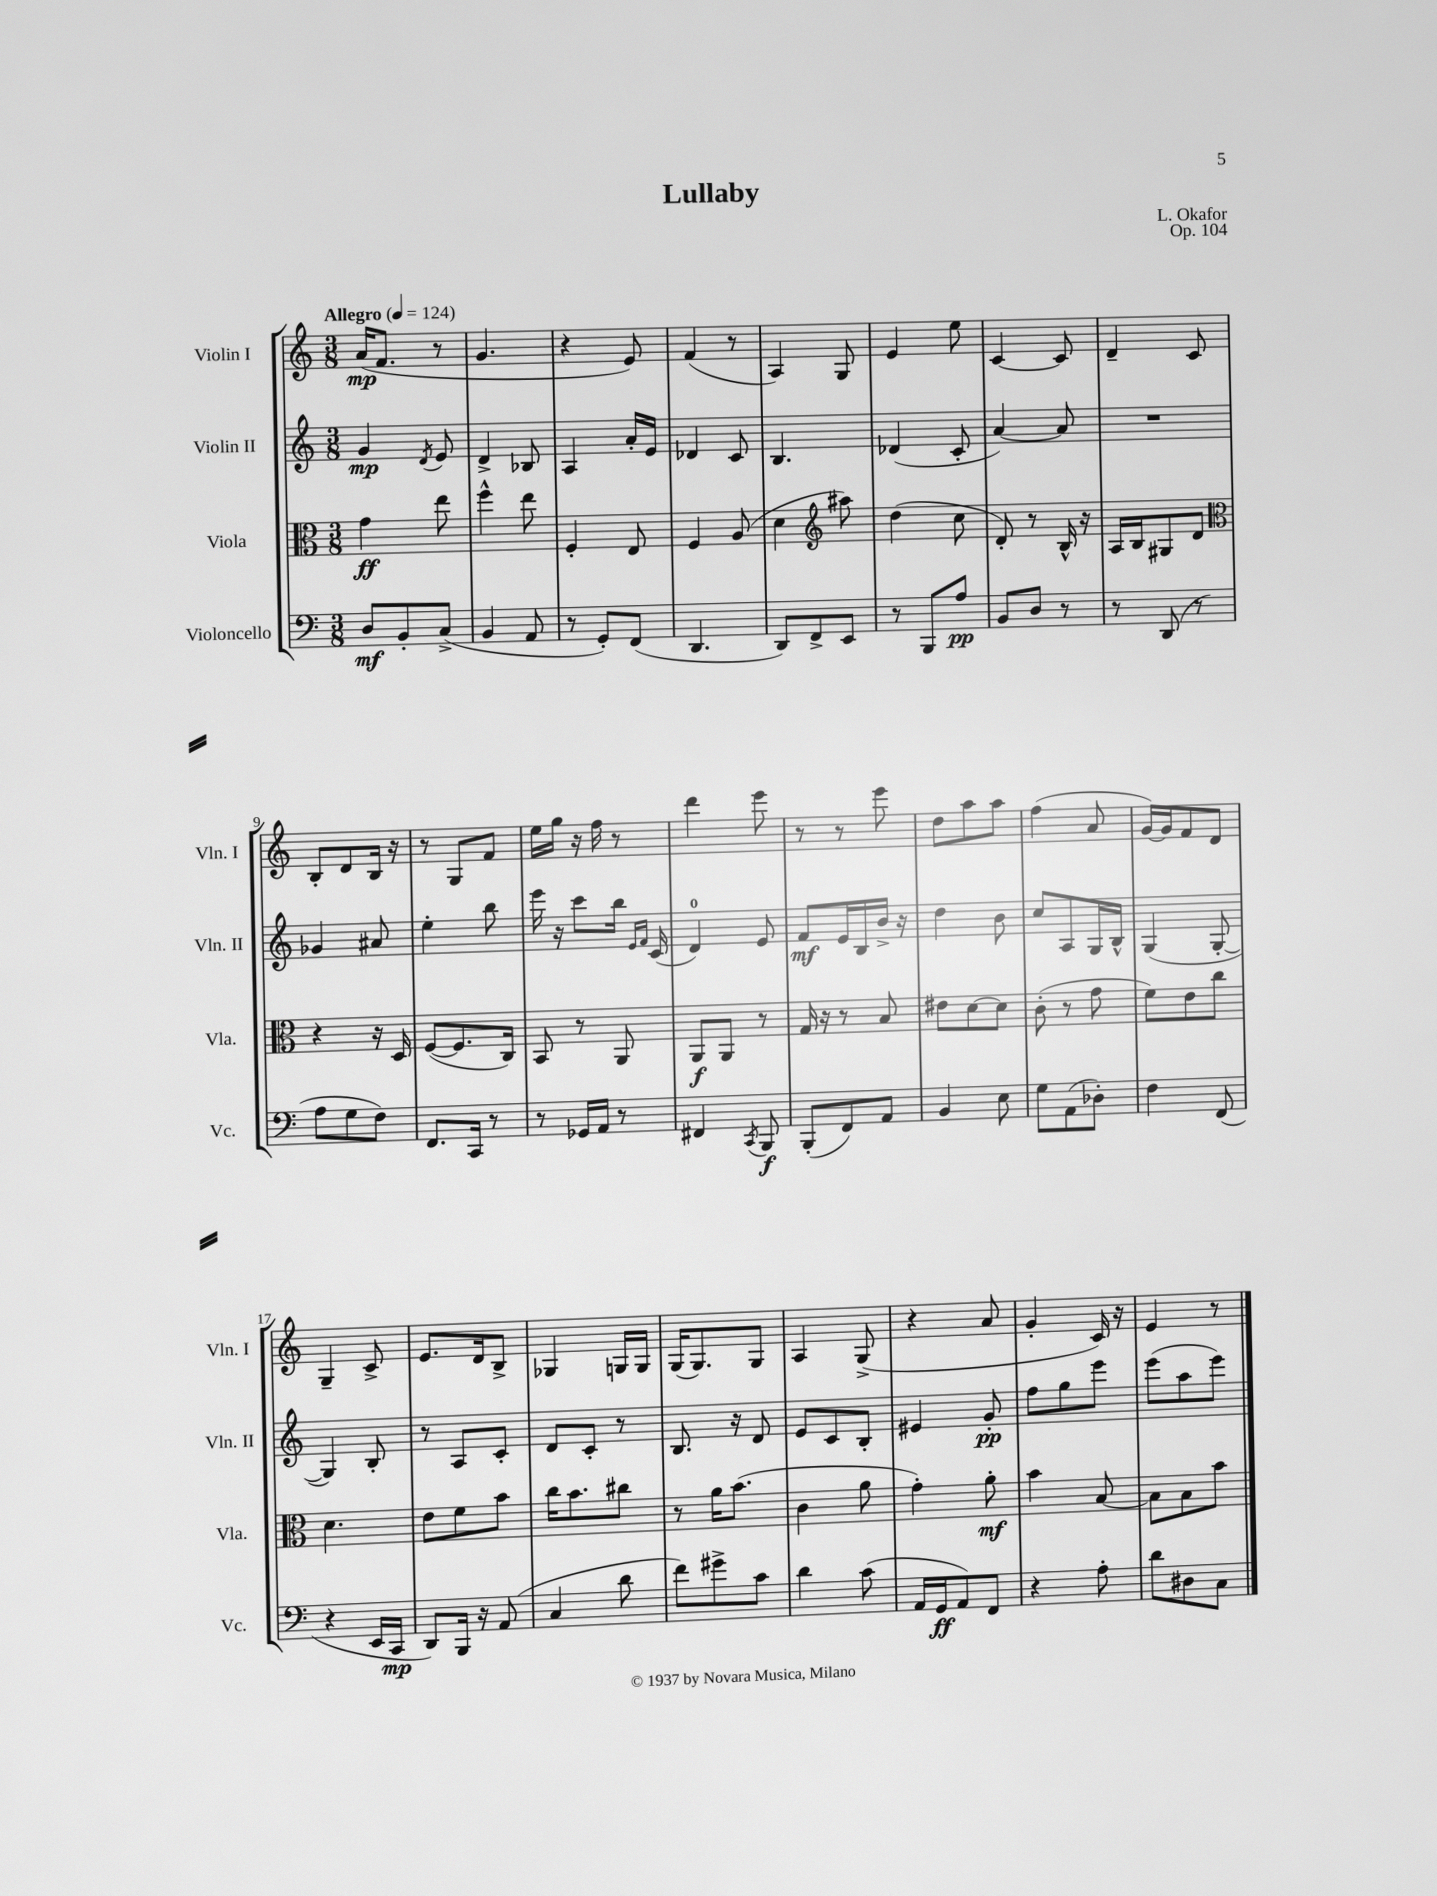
\header { title = "Lullaby" composer = "L. Okafor" opus = "Op. 104" }
<<
\new StaffGroup <<
\new Staff = "s0" \with { instrumentName = "Violin I" shortInstrumentName = "Vln. I" } {
    \clef treble \key c \major \numericTimeSignature \time 3/8 \tempo "Allegro" 4 = 124
    a'16\mp( f'8. r8 |
    g'4. |
    r4 e'8) |
    f'4( r8 |
    a4) g8 |
    e'4 e''8 |
    c'4~ c'8 |
    d'4-- c'8 |
    b8-. d'8 b16 r16 |
    r8 g8 f'8 |
    e''16 g''16 r16 f''16 r8 |
    d'''4 e'''8 |
    r8 r8 e'''8 |
    d''8 a''8 a''8 |
    f''4( a'8 |
    g'16~) g'16 f'8 d'8 |
    g4-- c'8-> |
    e'8. d'16 b8-> |
    ges4 g16 g16 |
    g16( g8.) g8 |
    a4 g8->( |
    r4 a'8 |
    g'4-. c'16) r16 |
    e'4 r8 \bar "|." |
}
\new Staff = "s1" \with { instrumentName = "Violin II" shortInstrumentName = "Vln. II" } {
    \clef treble \key c \major \numericTimeSignature \time 3/8
    g'4\mp \acciaccatura { d'8 } e'8 |
    d'4-> bes8 |
    a4 a'16-. e'16 |
    des'4 c'8 |
    b4. |
    des'4( c'8-. |
    a'4~) a'8 |
    R4. |
    ges'4 ais'8 |
    e''4-. b''8 |
    e'''16 r16 c'''8 b''16 \grace { e'16 f'16 } c'16( |
    d'4-0) e'8 |
    f'8\mf e'16 b16 b'16-> r16 |
    d''4 b'8 |
    c''8 a8 g16 b16-^ |
    g4( g8~-. |
    g4) b8-. |
    r8 a8 c'8-. |
    d'8 c'8-. r8 |
    b8. r16 d'8 |
    e'8 c'8 b8-. |
    eis'4 g'8-.\pp |
    f''8 g''8 e'''8 |
    e'''8( a''8 e'''8) \bar "|." |
}
\new Staff = "s2" \with { instrumentName = "Viola" shortInstrumentName = "Vla." } {
    \clef alto \key c \major \numericTimeSignature \time 3/8
    g'4\ff e''8 |
    f''4-^ e''8 |
    f4-. e8 |
    f4 a8( |
    d'4 \clef treble ais''8) |
    d''4( c''8 |
    d'8-.) r8 b16-^ r16 |
    a16 b16 gis8 d'8 |
    \clef alto r4 r16 d16 |
    f8~( f8. c16) |
    b,8 r8 a,8 |
    a,8\f a,8 r8 |
    g16 r16 r8 b8 |
    eis'8 d'8~ d'8 |
    c'8-.( r8 g'8 |
    f'8) e'8 c''8 |
    d'4. |
    e'8 f'8 b'8 |
    c''16 b'8. cis''8 |
    r8 a'16 b'8.( |
    c'4 a'8 |
    g'4-.) a'8-.\mf |
    b'4 b8~ |
    b8 b8 b'8 \bar "|." |
}
\new Staff = "s3" \with { instrumentName = "Violoncello" shortInstrumentName = "Vc." } {
    \clef bass \key c \major \numericTimeSignature \time 3/8
    d8\mf b,8-. c8->( |
    b,4 a,8 |
    r8 g,8-.) f,8( |
    d,4. |
    d,8) f,8-> e,8 |
    r8 b,,8 a8\pp |
    b,8 d8 r8 |
    r8 d,8( r8 |
    a8 g8 f8) |
    f,8. c,16 r8 |
    r8 ges,16 a,16 r8 |
    fis,4 \acciaccatura { c,8 } b,,8\f |
    b,,8-.( f,8) a,8 |
    b,4 e8 |
    g8 a,8( des8-.) |
    f4 f,8( |
    r4 e,16 c,16\mp |
    d,8) b,,16 r16 a,8( |
    c4 d'8 |
    f'8) gis'8-> c'8 |
    d'4 c'8( |
    a,16 g,16\ff a,8) f,8 |
    r4 a8-. |
    d'8 dis8 c8 \bar "|." |
}
>>
>>
